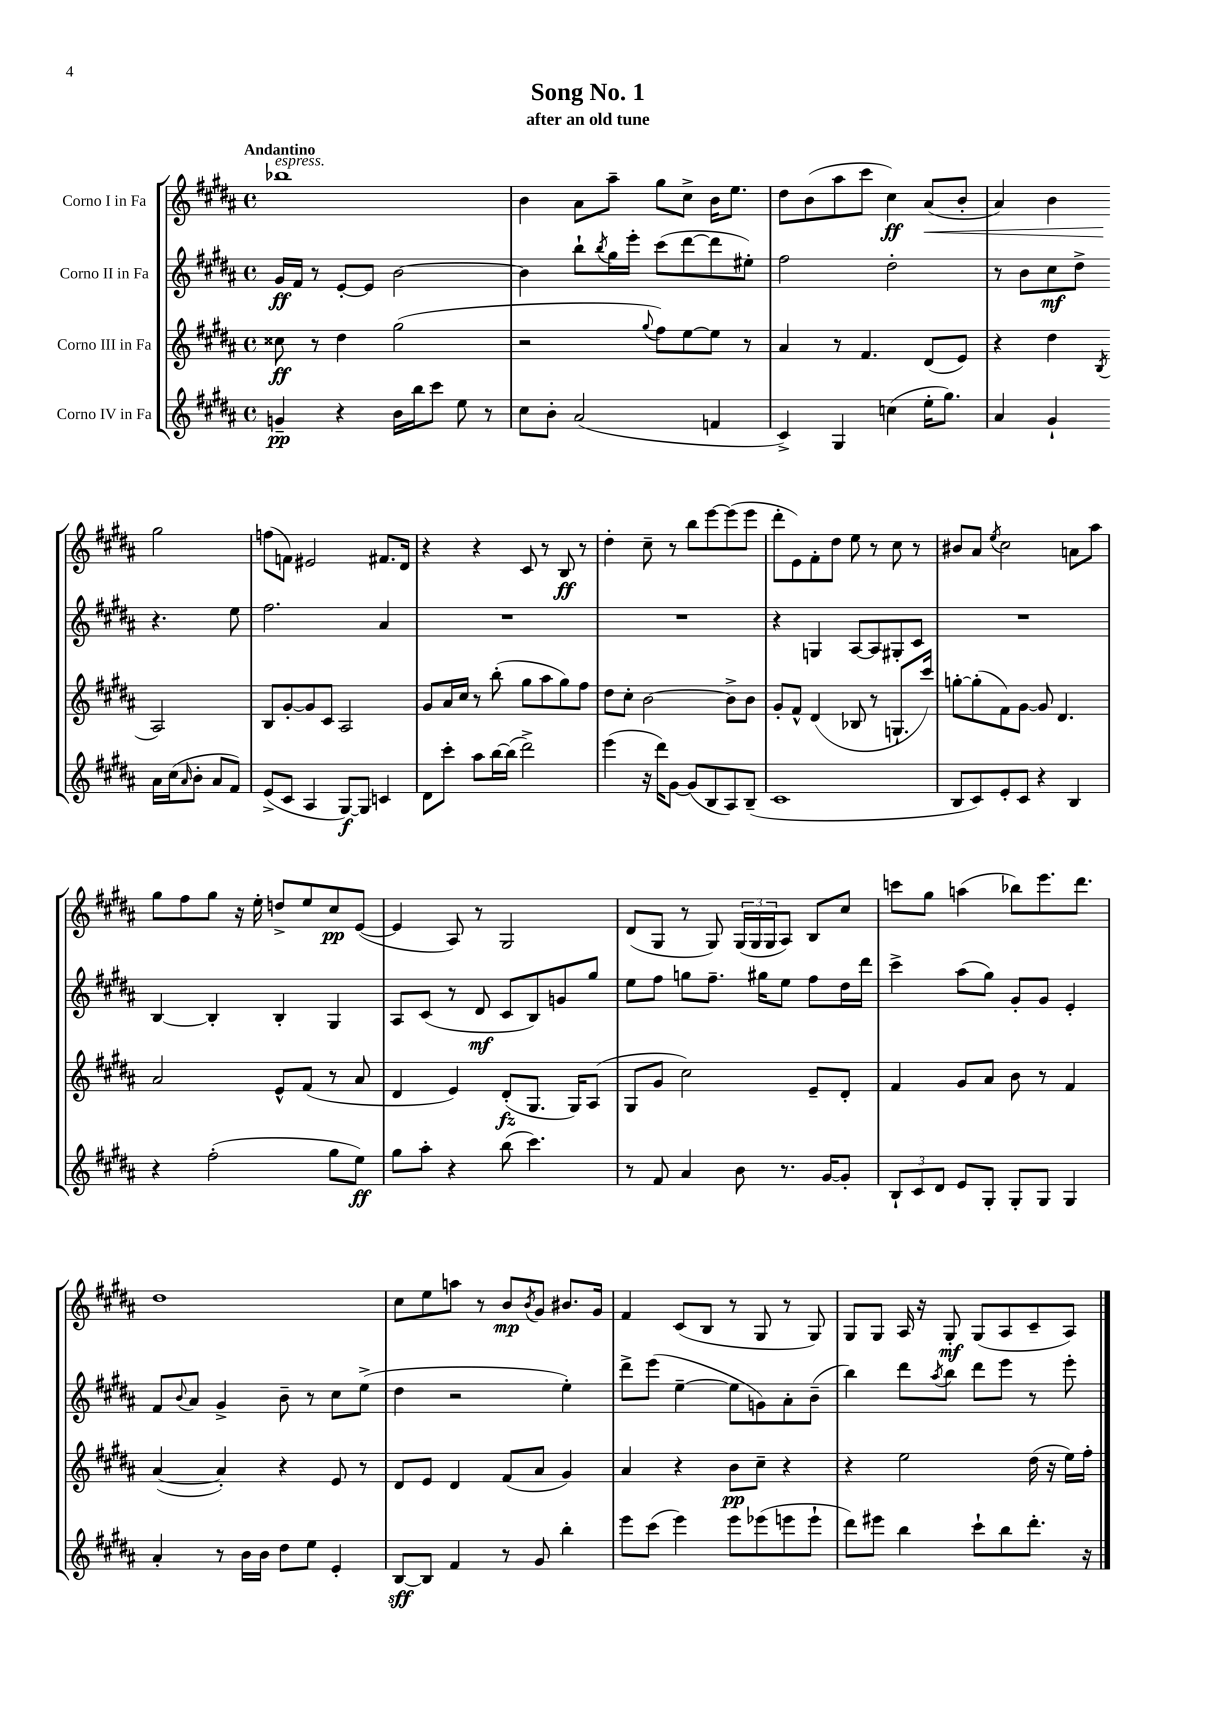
\header { title = "Song No. 1" subtitle = "after an old tune" }
<<
\new StaffGroup <<
\new Staff = "s0" \with { instrumentName = "Corno I in Fa" } {
    \clef treble \key b \major \defaultTimeSignature \time 4/4 \tempo "Andantino"
    bes''1^\markup { \italic "espress." } |
    b'4 ais'8 ais''8-- gis''8 cis''8-> b'16 e''8. |
    dis''8 b'8( ais''8 cis'''8 cis''4\ff) ais'8\<( b'8-. |
    ais'4) b'4 gis''2\! |
    f''8( f'8) eis'2 fis'8. dis'16 |
    r4 r4 cis'8 r8 b8\ff r8 |
    dis''4-. cis''8-- r8 b''8 e'''8~ e'''8( e'''8 |
    dis'''8-. e'8) fis'8-. dis''8 e''8 r8 cis''8 r8 |
    bis'8 ais'8 \acciaccatura { e''8 } cis''2 a'8 ais''8 |
    gis''8 fis''8 gis''8 r16 e''16-. d''8-> e''8 cis''8\pp e'8~( |
    e'4 ais8) r8 gis2 |
    dis'8( gis8 r8 gis8) \tuplet 3/2 { gis16( gis16 gis16 } ais8) b8 cis''8 |
    c'''8 gis''8 a''4( bes''8) e'''8. dis'''8. |
    dis''1 |
    cis''8 e''8 a''8 r8 b'8\mp \acciaccatura { b'8 } gis'8 bis'8. gis'16 |
    fis'4 cis'8( b8 r8 gis8 r8 gis8) |
    gis8 gis8 ais16 r16 gis8-.\mf gis8( ais8 cis'8-- ais8) \bar "|." |
}
\new Staff = "s1" \with { instrumentName = "Corno II in Fa" } {
    \clef treble \key b \major \defaultTimeSignature \time 4/4
    gis'16\ff fis'16 r8 e'8~-. e'8 b'2~ |
    b'4 b''8-! \acciaccatura { b''8 } gis''16 e'''16-. cis'''8( dis'''8~ dis'''8 eis''8-.) |
    fis''2 dis''2-. |
    r8 b'8 cis''8\mf dis''8-> r4. e''8 |
    fis''2. ais'4 |
    R1 |
    R1 |
    r4 g4 ais8~ ais8 gis8-. cis'8 |
    R1 |
    b4~ b4-. b4-. gis4 |
    ais8 cis'8( r8 dis'8\mf cis'8 b8) g'8 gis''8 |
    e''8 fis''8 g''8 fis''8.-- gis''16 e''8 fis''8 dis''16 dis'''16 |
    cis'''4-> ais''8( gis''8) gis'8-. gis'8 e'4-. |
    fis'8 \appoggiatura { b'8 } ais'8 gis'4-> b'8-- r8 cis''8 e''8->( |
    dis''4 r2 e''4-.) |
    dis'''8-> e'''8( e''4~-- e''8 g'8) ais'8-. b'8--( |
    b''4) dis'''8 \acciaccatura { ais''8 } b''8 dis'''8 e'''8 r8 e'''8-. \bar "|." |
}
\new Staff = "s2" \with { instrumentName = "Corno III in Fa" } {
    \clef treble \key b \major \defaultTimeSignature \time 4/4
    cisis''8\ff r8 dis''4 gis''2( |
    r2 \appoggiatura { gis''8 } fis''8) e''8~ e''8 r8 |
    ais'4 r8 fis'4. dis'8( e'8) |
    r4 dis''4 \acciaccatura { b8 } ais2 |
    b8 gis'8~-. gis'8 cis'8 ais2 |
    gis'8 ais'16 cis''16 r8 b''8-.( gis''8 ais''8 gis''8) fis''8 |
    dis''8 cis''8-. b'2~ b'8-> b'8 |
    gis'8-. fis'8-^ dis'4( bes8 r8 g8.-! cis'''16) |
    g''8~-. g''8-.( fis'8) gis'8~ gis'8 dis'4. |
    ais'2 e'8-^ fis'8( r8 ais'8 |
    dis'4 e'4) dis'8-.\fz( gis8. gis16) ais8( |
    gis8 gis'8 cis''2) e'8-- dis'8-. |
    fis'4 gis'8 ais'8 b'8 r8 fis'4 |
    ais'4~( ais'4-.) r4 e'8 r8 |
    dis'8 e'8 dis'4 fis'8( ais'8 gis'4) |
    ais'4 r4 b'8\pp cis''8-- r4 |
    r4 e''2 dis''16( r16 e''16) fis''16-. \bar "|." |
}
\new Staff = "s3" \with { instrumentName = "Corno IV in Fa" } {
    \clef treble \key b \major \defaultTimeSignature \time 4/4
    g'4--\pp r4 b'16 b''16 cis'''8 e''8 r8 |
    cis''8 b'8-. ais'2( f'4 |
    cis'4->) gis4 c''4( e''16-. gis''8.) |
    ais'4 gis'4-! ais'16 cis''16( \grace { ais'16 } b'8-. ais'8 fis'8) |
    e'8->( cis'8 ais4 gis8~\f) gis8 c'4 |
    dis'8 cis'''8-. ais''8 b''16~ b''16( dis'''2->) |
    e'''4( r16 dis'''16) gis'8~ gis'8( b8 ais8) b8--( |
    cis'1 |
    b8 cis'8) e'8-. cis'8 r4 b4 |
    r4 fis''2-.( gis''8 e''8\ff) |
    gis''8 ais''8-. r4 b''8( cis'''4.) |
    r8 fis'8 ais'4 b'8 r8. gis'16~ gis'8-. |
    \tuplet 3/2 { b8-! cis'8 dis'8 } e'8 gis8-. gis8-. gis8 gis4 |
    ais'4-. r8 b'16 b'16 dis''8 e''8 e'4-. |
    b8~\sff b8 fis'4 r8 gis'8 b''4-. |
    e'''8 cis'''8( e'''4) e'''8 ees'''8( e'''8 e'''8-! |
    dis'''8) eis'''8 b''4 cis'''8-! b''8 dis'''8.-. r16 \bar "|." |
}
>>
>>
\layout { \context { \Score \remove "Bar_number_engraver" } }
